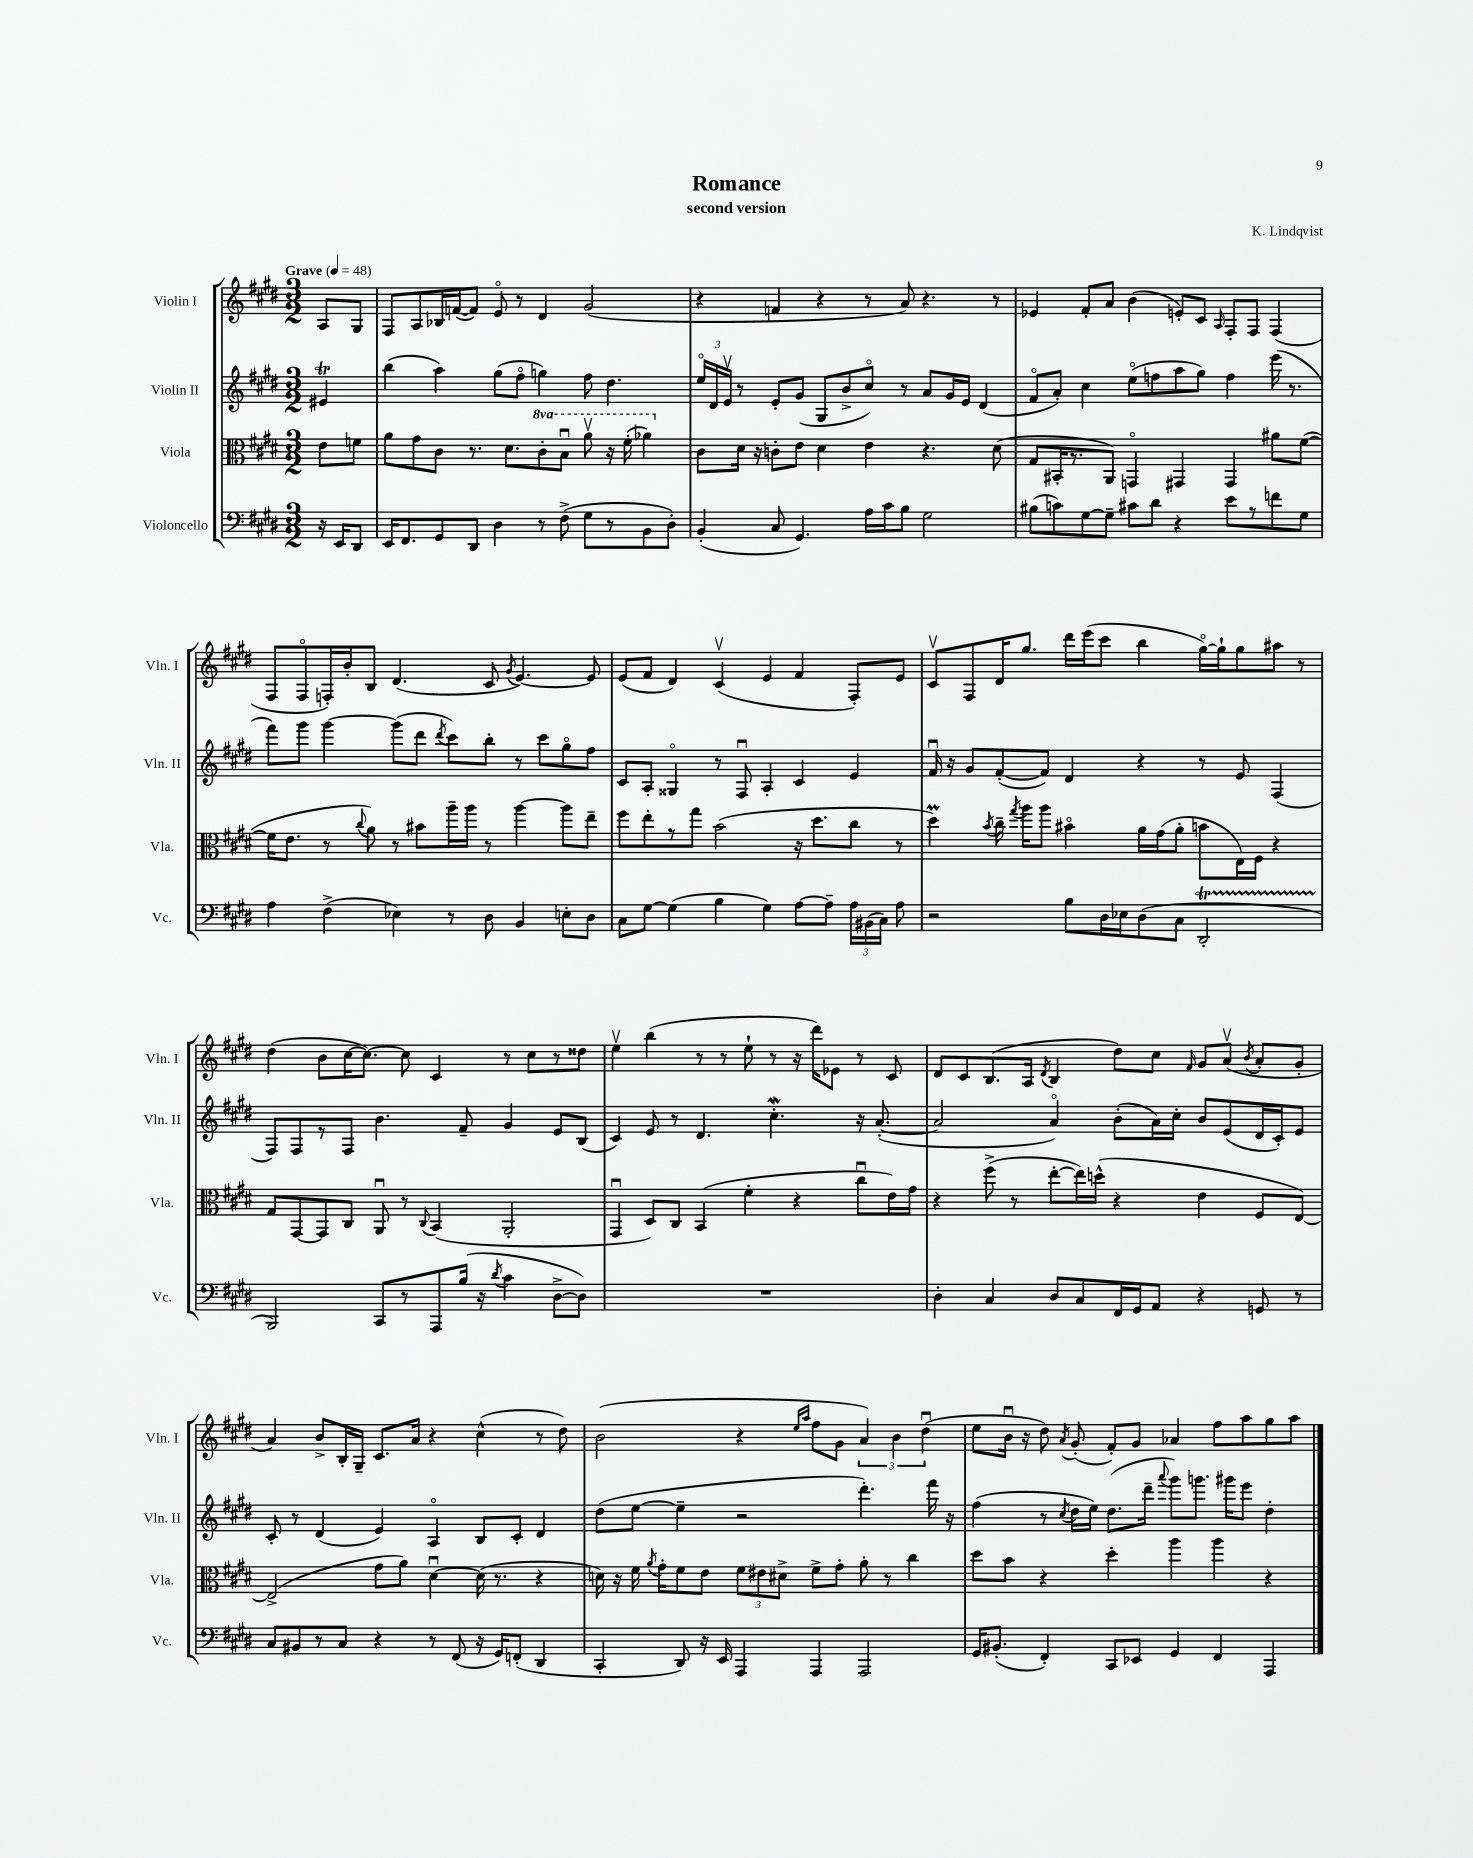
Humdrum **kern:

**kern	**kern	**kern	**kern
*part4	*part3	*part2	*part1
*staff4	*staff3	*staff2	*staff1
*I"Violoncello	*I"Viola	*I"Violin II	*I"Violin I
*I'Vc.	*I'Vla.	*I'Vln. II	*I'Vln. I
*clefF4	*clefC3	*clefG2	*clefG2
*k[f#c#g#d#]	*k[f#c#g#d#]	*k[f#c#g#d#]	*k[f#c#g#d#]
*M3/2	*M3/2	*M3/2	*M3/2
*MM48	*MM48	*MM48	*MM48
=	=	=	=
!	!	!	!LO:TX:a:B:t=Grave
16r	8e\L	4e#Xt/	8A/L
16EE/KL	.	.	.
8DD#/J	8fn\J	.	8G#/J
=1	=1	=1	=1
16EE/KL	8a\L	(4bb\	8F#/L
8.FF#/	.	.	.
.	8g#\	.	8A/
8GG#/	8c#\J	4aa\)	16B-X/L
.	.	.	([16fn/J
8DD#/J	8.r	.	8f/J])
4D#\	.	(8gg#\L	8e/
.	8.d#\L	.	.
.	.	8ff#\J	8r
*	*8va	*	*
8r	8cc#'\	4ggn\)	4d#/
(8F#^\	8bu\J	.	.
8G#\L	8aav\	8ff#\	(2g#/
8r	16r	4.dd#\	.
.	(16ff#'\	.	.
8BB\	4aa-X\)	.	.
8D#'\J)	.	.	.
=2	=2	=2	=2
*	*X8va	*	*
(4BB'/	8c#\L	24ee/LL	4r
.	.	24d#/	.
.	.	24ev/JJ	.
.	16d#\Jk	8r	.
.	16r	.	.
8C#/	8cn'\L	8e'/L	4fn/
4.GG#/)	8e\J	(8g#/J	.
.	4d#\	8G#/L	4r
.	.	8b^/	.
16A\LL	4e\	8cc#/J)	8r
16c#\J	.	.	.
8B\J	.	8r	8a/)
2G#\	4.r	8a/L	4.r
.	.	16g#/L	.
.	.	16e/JJ	.
.	.	(4d#/	.
.	(8d#\	.	8r
=3	=3	=3	=3
(8B#X\L	8G#/L	8f#/L	4e-X/
8cn\)	16BB#X'/K	8a'/J)	.
.	8.r	.	.
[8G#\	.	4cc#\	8f#'/L
8G#~\J]	8AA/J)	.	8a/J
8c#X\L	4GGn/	(8ee\L	(4b\
8d#\J	.	8ffn\	.
4r	4GG#X/	8aa\	8en'/L)
.	.	8gg#\J)	8c#/J
.	.	.	16qqA/
8e\L	4GG#/	4ff\	8F#'/L
8r	.	.	8F#/J
8fn\	8a#X\L	(16eee\	(4F#/
.	.	8.r	.
8G#\J	([8f#\J	.	.
!!LO:LB:g=z
=4	=4	=4	=4
4A\	16f#\KL]	8fff#\L)	8F#/L
.	8.e\J	.	.
.	.	8ggg#\J	8F#/
(4F#^\	8r	[4ggg#\	16Fn'/L)
.	.	.	16b'/J
.	8qqcc#/	.	.
.	8a\)	.	8B/J
4E-X\)	8r	(8ggg#\L]	(4.d#/
.	8b#X\L	8ddd#\J	.
.	.	8qddd#/	.
8r	16aa~\L	8ccc#\L)	.
.	16aa\JJ	.	.
8D#\	8r	8bb'\J	8c#/
.	.	.	8qg#/
4BB/	[4aa\	8r	[4.e/)
.	.	8ccc#\L	.
8En'\L	8aa\L]	8gg#\	.
8D#\J	8ee~\J	8ff#\J	8e/]
=5	=5	=5	=5
8C#\L	8ff#\L	8c#/L	(8e/L
[8G#\J	8ee'\	8A'/J	8f#/J
(4G#\]	8r	4G##X/	4d#/)
.	8gg#\J	.	.
4B\	(2b\	8r	(4c#v/
.	.	8F#u/	.
4G#\)	.	4A'/	4e/
[8A\L	16r	4c#/	4f#/
.	8.dd#\L	.	.
8A~\J]	.	.	.
24A\LL	8cc#\J	4e/	8F#'/L)
(24BB#X\	.	.	.
24C#\JJ)	.	.	.
8A\	8r	.	8e/J
=6	=6	=6	=6
2r	4dd#m\)	16f#u/	8c#v/L
.	.	16r	.
.	.	8g#/L	8F#/
.	8qb/	.	.
.	16cc#~\	([8f#'/	16d#/K
.	8qgg#/	.	.
.	16aa\KL	.	8.gg#/J
.	8aa\J	8f#/J])	.
8B\L	4b#X\	4d#/	16ddd#\LL
.	.	.	(16eee\J
16D#\L	.	.	8ccc#\J
16E-X\J	.	.	.
(8D#\	16a\LL	4r	4bb\
.	(16g#\J	.	.
8C#\J	8a'\J	.	.
2DD#t'/	8bn\L	8r	[16gg#\LL)
.	.	.	16gg#`\J]
.	16E\L)	8e/	8gg#\
.	16F#\JJ	.	.
.	4r	(4F#/	8aa#X\J
.	.	.	8r
!!LO:LB:g=z
=7	=7	=7	=7
2BBB/)	8G#/L	8F#/L)	(4dd#\
.	[8GG#/	8F#/	.
.	8GG#/]	8r	8b\L
.	8C#/J	8F#/J	[16cc#\K
.	.	.	8.cc#\J_)
8CC#/L	8AAu/	4.b\	.
8r	8r	.	8cc#\]
.	8qqC#/	.	.
8AAA/	(4BB/	.	4c#/
(16B/Jk	.	8f#~/	.
16r	.	.	.
8qd#/	.	.	.
4c#\	2AA'/	4g#/	8r
.	.	.	8cc#\L
[8D#^\L	.	8e/L	8r
8D#\J])	.	(8B/J	8dd##X\J
=8	=8	=8	=8
1.r	4GG#u/	4c#/)	4eev\
.	8D#/L)	8e/	(4bb\
.	8C#/J	8r	.
.	(4BB/	4.d#/	8r
.	.	.	8r
.	4f#'\	.	8ee`\
.	.	4.cc#W'\	8r
.	4r	.	16r
.	.	.	16ddd#\KL)
.	.	.	8e-X\J
.	8cc#u\L	16r	8r
.	.	([8.a'/	.
.	16e\L)	.	8c#/
.	16g#\JJ	.	.
=9	=9	=9	=9
4D#'\	4r	2a/]	8d#/L
.	.	.	8c#/
4C#/	(8ff#^\	.	(8.B/
.	8r	.	.
.	.	.	16A/Jk
.	.	.	8qd#/
8D#/L	[8ee'\L	4a/)	4B/
8C#/	16ee\L])	.	.
.	(16ddn^^\JJ	.	.
16FF#/L	4r	(8b'\L	8dd#\L)
16GG#/J	.	.	.
8AA/J	.	16a\L)	8cc#\J
.	.	16cc#'\JJ	.
.	.	.	16qqf#/
4r	4e\	8b/L	8g#/L
.	.	(8e/	(8av/J
.	.	.	8qb/
8GGn/	8F#/L	16d#/L	8a'/L
.	.	16c#'/J)	.
8r	[8E/J)	8e/J	8g#'/J
!!LO:LB:g=z
=10	=10	=10	=10
8C#/L	(2E^/]	8c#'/	4a/)
8BB#X/	.	8r	.
8r	.	(4d#/	8b^/L
8C#/J	.	.	16B'/L
.	.	.	16G#~/JJ
4r	8g#\L	4e/)	8.c#/L
.	8a\J)	.	.
.	.	.	16a/Jk
8r	[4d#u\	4A/	4r
(8FF#/	.	.	.
16r	(16d#\]	8B/L	(4cc#^^\
16GG#/KL)	8.r	.	.
(8FFn'/J	.	8c#'/J	.
4DD#/	4r	4d#/	8r
.	.	.	8dd#\)
=11	=11	=11	=11
4CC#'/	16dn\)	(8dd#\L	(2b\
.	16r	.	.
.	16f#\	[8ee\J	.
.	8qa/	.	.
.	16g#'\KL	.	.
8DD#/)	8f#\	4ee~\]	.
16r	8e\J	.	.
16EE/	.	.	.
4AAA/	12f#\L	2r	4r
.	12e#X\	.	.
.	12d#X^\J	.	.
.	.	.	16qqee/LL
.	.	.	16qqaa/JJ
4AAA/	8f#^\L	.	8ff#\L
.	8g#'\J	.	8g#\J
2AAA/	8a'\	4.ddd#'\)	6a/)
.	8r	.	.
.	.	.	6b\
.	4cc#\	.	.
.	.	.	(6dd#u\
.	.	16fff#\	.
.	.	16r	.
=12	=12	=12	=12
16GG#/KL	8dd#\L	(4ff#\	8ee\L
(8.BB#X'/J	.	.	.
.	8b\J	.	16bu\Jk
.	.	.	16r
4FF#'/)	4r	8r	8dd#\)
.	.	8qcc#/	8qa/
.	.	16dd#\LL	(8g#'/
.	.	16ee\JJ)	.
8CC#/L	4dd#'\	(8.dd#\L	8f#'/L)
8EE-X/J	.	.	8g#/J
.	.	16ddd#~\Jk	.
.	.	8qqaaa/	.
4GG#/	4aa\	8ggg#\L)	4a-X/
.	.	8.gggn\J	.
4FF#/	4aa\	.	8ff#\L
.	.	16ggg#X\KL	.
.	.	8eee\J	8aa\
4AAA/	4r	4dd#'\	8gg#\
.	.	.	8aa\J
==	==	==	==
*-	*-	*-	*-
